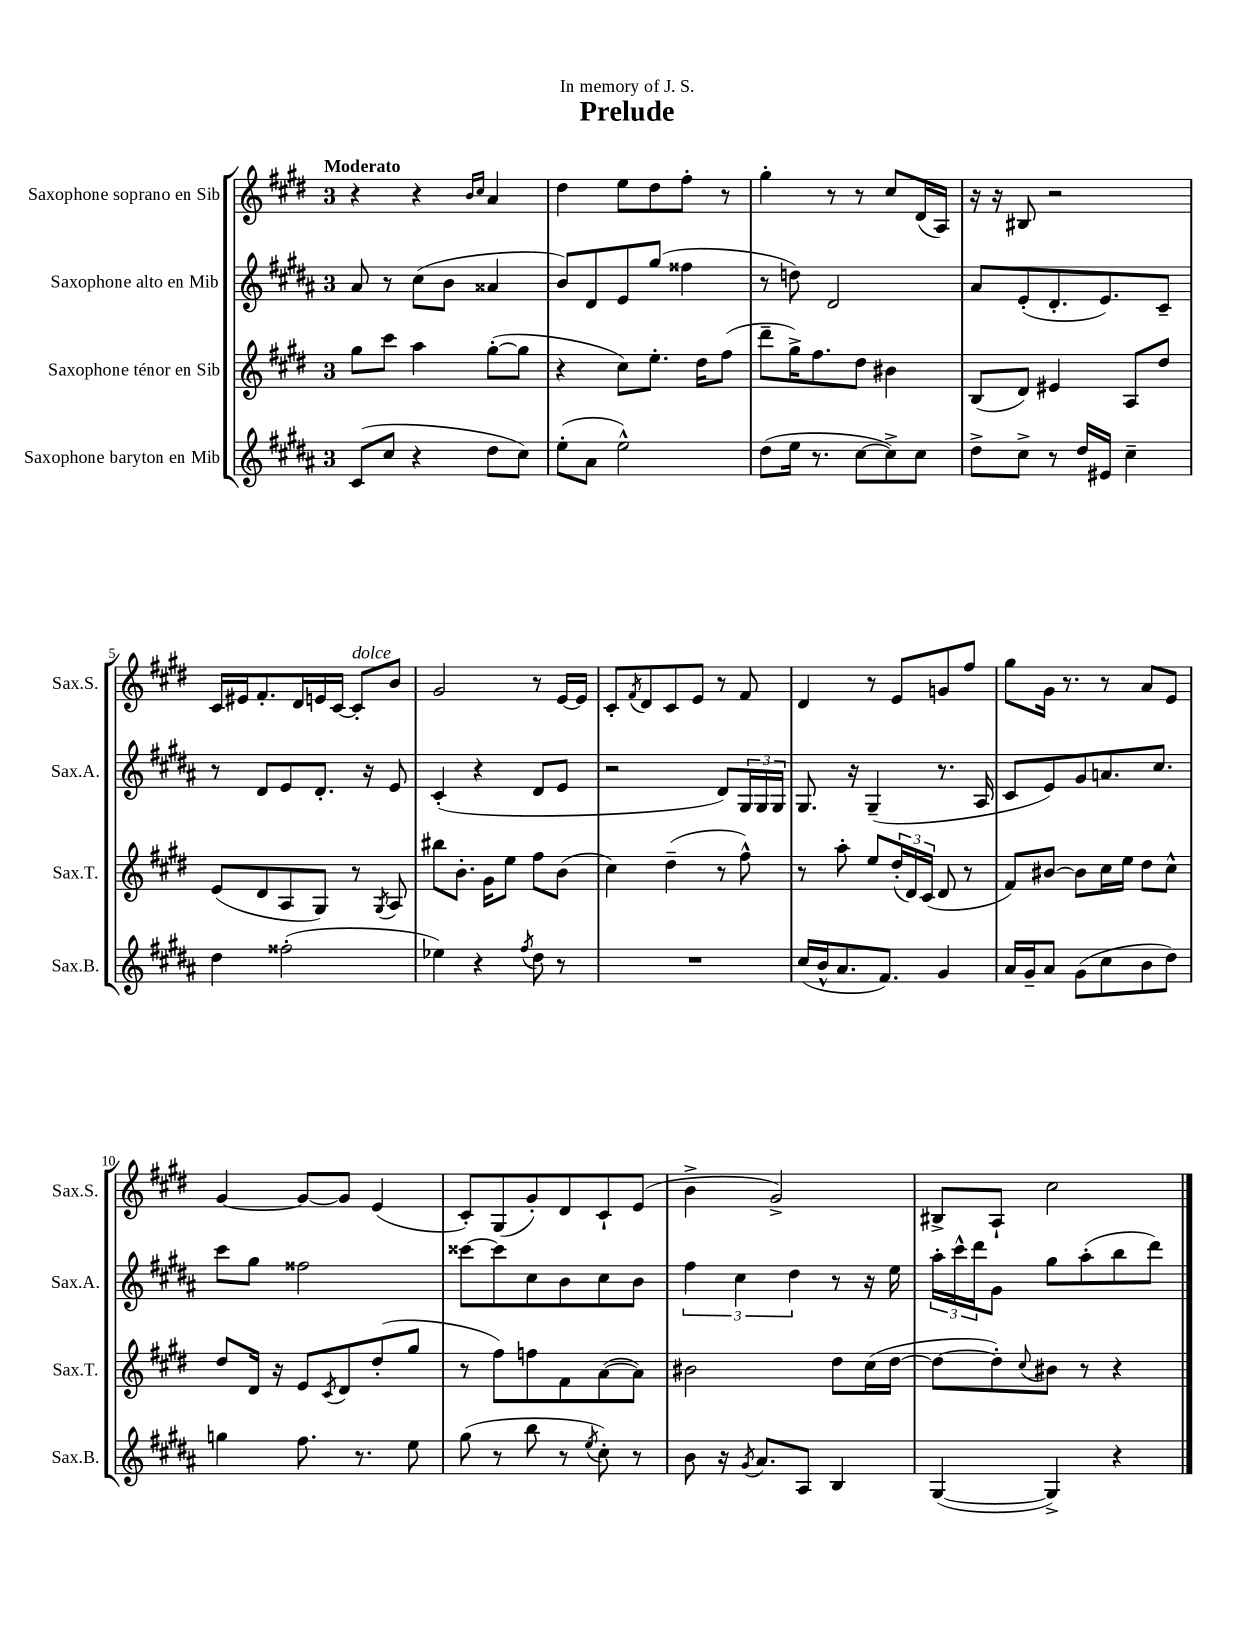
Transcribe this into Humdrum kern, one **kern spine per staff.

**kern	**kern	**kern	**kern
*part4	*part3	*part2	*part1
*staff4	*staff3	*staff2	*staff1
*I"Saxophone baryton en Mib	*I"Saxophone ténor en Sib	*I"Saxophone alto en Mib	*I"Saxophone soprano en Sib
*I'Sax.B.	*I'Sax.T.	*I'Sax.A.	*I'Sax.S.
*clefG2	*clefG2	*clefG2	*clefG2
*k[f#c#g#d#a#]	*k[f#c#g#d#]	*k[f#c#g#d#a#]	*k[f#c#g#d#]
*M3/4	*M3/4	*M3/4	*M3/4
=1	=1	=1	=1
!	!	!	!LO:TX:a:B:t=Moderato
(8c#/L	8gg#\L	8a#/	4r
8cc#/J	8ccc#\J	8r	.
4r	4aa\	(8cc#\L	4r
.	.	8b\J	.
.	.	.	16qqb/LL
.	.	.	16qqcc#/JJ
8dd#\L	([8gg#'\L	4a##X/	4a/
8cc#\J)	8gg#\J]	.	.
=2	=2	=2	=2
(8ee'\L	4r	8b/L)	4dd#\
8a#\J	.	8d#/	.
2ee^^\)	8cc#\L)	8e/	8ee\L
.	8.ee'\J	(8gg#/J	8dd#\
.	.	4ff##X\	8ff#'\J
.	16dd#\KL	.	.
.	(8ff#\J	.	8r
=3	=3	=3	=3
(8dd#\L	8ddd#~\L	8r	4gg#'\
16ee\Jk	16gg#^\K)	8ddn\)	.
8.r	8.ff#\	.	.
.	.	2d#/	8r
[8cc#\L	8dd#\J	.	8r
8cc#^\])	4b#X\	.	8cc#/L
8cc#\J	.	.	(16d#/L
.	.	.	16A/JJ)
=4	=4	=4	=4
8dd#^\L	(8B/L	8a#/L	16r
.	.	.	16r
8cc#^\J	8d#/J)	(8e'/	8B#X/
8r	4e#X/	8.d#'/	2r
16dd#/LL	.	.	.
16e#X/JJ	.	8.e/)	.
4cc#~\	8A/L	.	.
.	8dd#/J	8c#~/J	.
!!LO:LB:g=z
=5	=5	=5	=5
4dd#\	(8e/L	8r	16c#/LL
.	.	.	16e#X/J
.	8d#/	8d#/L	8.f#'/
(2ff##X'\	8A/	8e/	.
.	.	.	16d#/L
.	8G#/J)	8.d#'/J	16en/
.	.	.	[16c#/JJ
!	!	!	!LO:TX:a:i:t=dolce
.	8r	.	8c#'/L]
.	.	16r	.
.	8qG#/	.	.
.	8A/	8e/	8b/J
=6	=6	=6	=6
4ee-X\)	8bb#X\L	(4c#'/	2g#/
.	8.b'\J	.	.
4r	.	4r	.
.	16g#\KL	.	.
.	8ee\J	.	.
8qff#/	.	.	.
8dd#\	8ff#\L	8d#/L	8r
8r	(8b\J	8e/J	[16e/LL
.	.	.	16e/JJ]
=7	=7	=7	=7
2.r	4cc#\)	2r	8c#'/L
.	.	.	8qf#/
.	.	.	8d#/
.	(4dd#~\	.	8c#/
.	.	.	8e/J
.	8r	8d#/L)	8r
.	8ff#^^\)	24G#/L	8f#/
.	.	24G#/	.
.	.	24G#/JJ	.
=8	=8	=8	=8
(16cc#/LL	8r	8.G#/	4d#/
16b^^/J	.	.	.
8.a#/	8aa'\	.	.
.	.	16r	.
.	8ee/L	(4G#~/	8r
8.f#/J)	.	.	.
.	(24dd#'/L	.	8e/L
.	24d#/)	.	.
.	(24c#/JJ	.	.
4g#/	8d#/	8.r	8gn/
.	8r	.	8ff#/J
.	.	16A#/	.
=9	=9	=9	=9
16a#/LL	8f#/L)	8c#/L	8gg#\L
16g#~/J	.	.	.
8a#/J	[8b#X/J	8e/)	16g#\Jk
.	.	.	8.r
(8g#\L	8b#\L]	8g#/	.
8cc#\	16cc#\L	8.an/	8r
.	16ee\JJ	.	.
8b\	8dd#\L	.	8a/L
.	.	8.cc#/J	.
8dd#\J)	8cc#^^\J	.	8e/J
!!LO:LB:g=z
=10	=10	=10	=10
4ggn\	8dd#/L	8ccc#\L	[4g#/
.	16d#/Jk	8gg#\J	.
.	16r	.	.
8.ff#\	8e/L	2ff##X\	8g#/L_
.	8qc#/	.	.
.	8d#/	.	8g#/J]
8.r	.	.	.
.	(8dd#'/	.	(4e/
8ee\	8gg#/J	.	.
=11	=11	=11	=11
(8gg#\	8r	[8ccc##X\L	8c#'/L)
8r	8ff#\L)	8ccc##\]	(8G#/
8bb\	8ffn\	8cc#\	8g#'/)
8r	8f#\	8b\	8d#/
8qee/	.	.	.
8cc#'\)	([8a\	8cc#\	8c#`/
8r	8a\J])	8b\J	(8e/J
=12	=12	=12	=12
8b\	2b#X\	6ff#\	4b^\
16r	.	.	.
.	.	6cc#\	.
8qg#/	.	.	.
8.a#/L	.	.	.
.	.	.	2g#^/)
.	.	6dd#\	.
8A#/J	.	.	.
4B/	8dd#\L	8r	.
.	(16cc#\L	16r	.
.	[16dd#\JJ	16ee\	.
=13	=13	=13	=13
([4G#/	8dd#\L_	24aa#'\LL	8B#X^/L
.	.	24ccc#^^\	.
.	.	24ddd#\J	.
.	8dd#'\])	8g#\J	8A`/J
.	8qqcc#/	.	.
4G#^/])	8b#X\J	8gg#\L	2cc#\
.	8r	(8aa#'\	.
4r	4r	8bb\	.
.	.	8ddd#\J)	.
==	==	==	==
*-	*-	*-	*-
